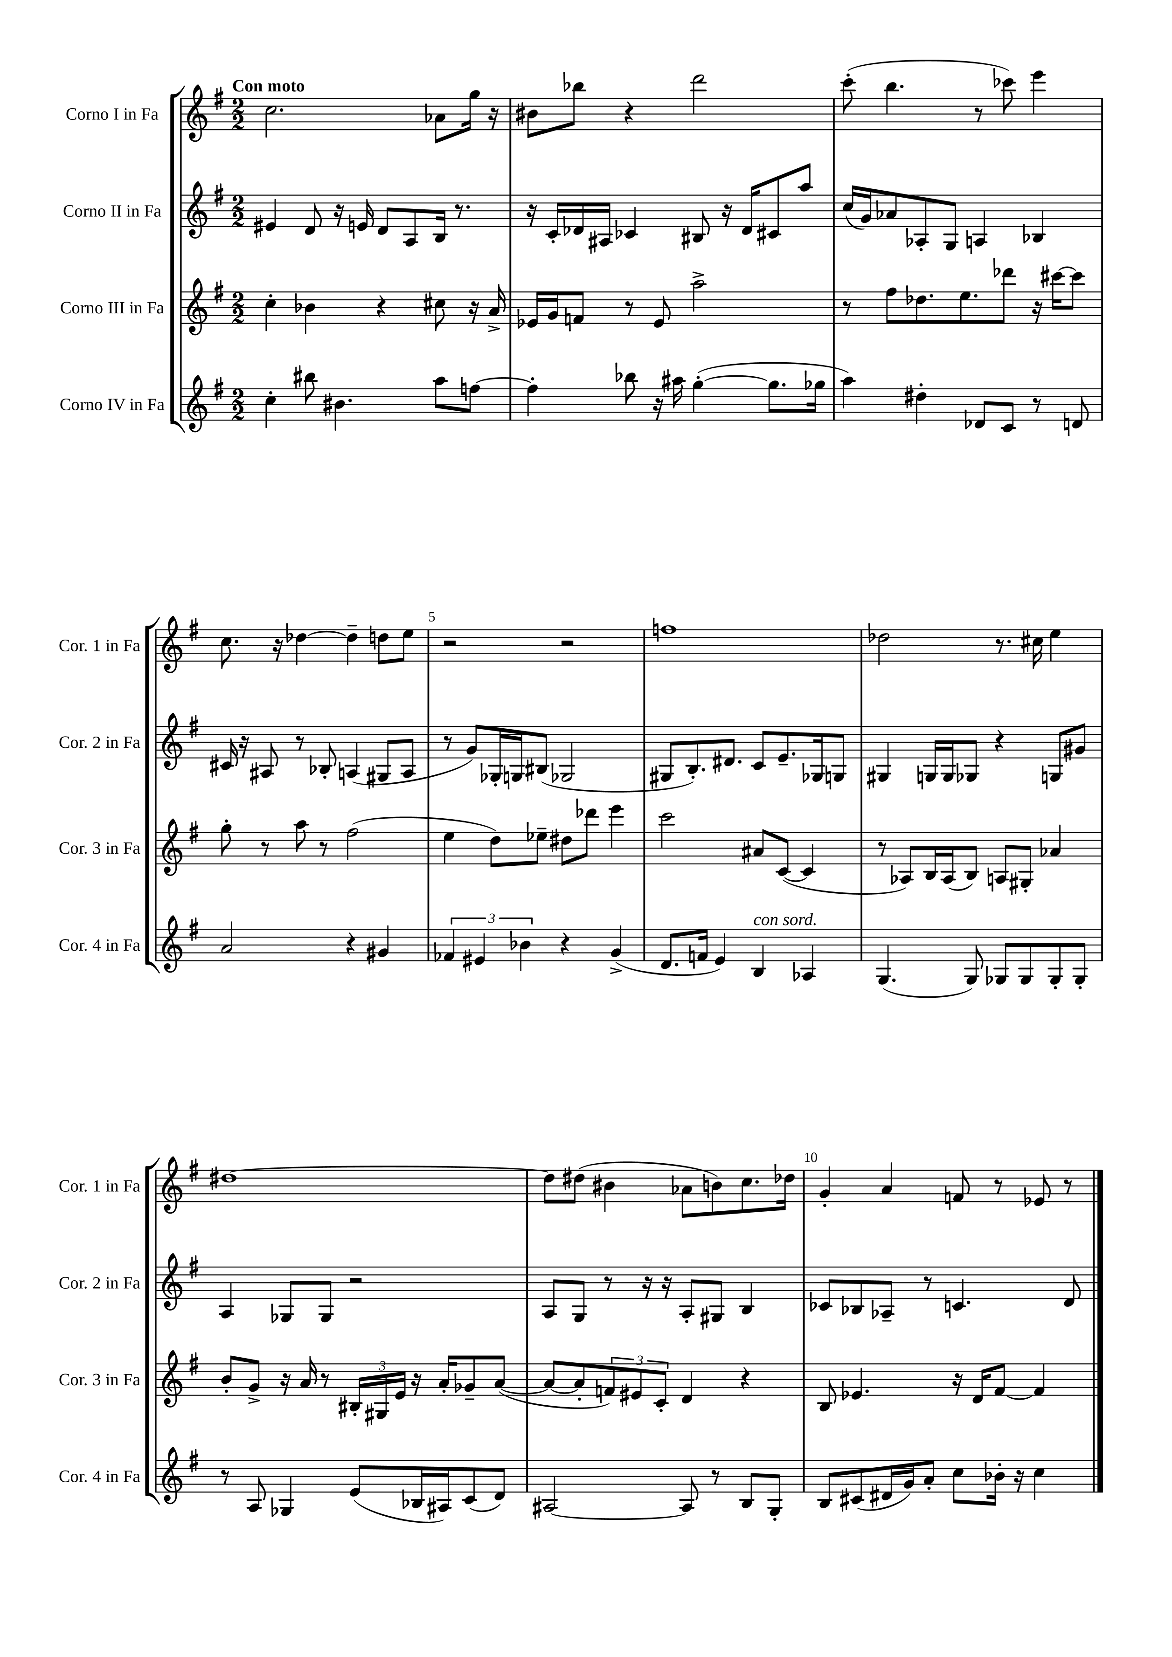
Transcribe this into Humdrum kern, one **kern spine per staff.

**kern	**kern	**kern	**kern
*staff4	*staff3	*staff2	*staff1
*clefG2	*clefG2	*clefG2	*clefG2
*k[f#]	*k[f#]	*k[f#]	*k[f#]
*M2/2	*M2/2	*M2/2	*M2/2
4cc'\	4cc'\	4e#/	2.cc\
8bb#\	4b-\	8d/	.
4.b#\	.	16r	.
.	.	16e/	.
.	4r	8d/L	.
.	.	8A/	.
8aa\L	8cc#\	16B/Jk	8a-\L
.	.	8.r	.
[8ff\J	16r	.	16gg\Jk
.	16a^/	.	16r
=	=	=	=
4ff'\]	16e-/LL	16r	8b#\L
.	16g/J	16c'/LL	.
.	8f/J	16d-/	8bb-\J
.	.	16A#/JJ	.
8bb-\	8r	4c-/	4r
16r	8e-/	.	.
16aa#\	.	.	.
([4gg'\	2aa^\	8B#/	2ddd\
.	.	16r	.
.	.	16d-/LK	.
8.gg\]L	.	8c#/	.
.	.	8aa/J	.
16gg-\Jk	.	.	.
=	=	=	=
4aa\)	8r	(16cc/LL	(8ccc'\
.	.	16g/J)	.
.	8ff#\L	8a-/	4.bb\
4dd#'\	8.dd-\	8A-'/	.
.	.	8G/J	.
.	8.ee\	.	.
8d-/L	.	4A/	8r
8c/J	8ddd-\J	.	8ccc-\)
8r	16r	4B-/	4eee\
.	[16ccc#\LK	.	.
8d/	8ccc#\]J	.	.
=	=	=	=
2a/	8gg'\	16c#/	8.cc\
.	.	16r	.
.	8r	8A#/	.
.	.	.	16r
.	8aa\	8r	[4dd-\
.	8r	8B-'/	.
4r	(2ff#\	(4A/	4dd-~\]
4g#/	.	8G#/L	8dd\L
.	.	8A/J	8ee\J
=	=	=	=
6f-/	4ee\	8r	2r
.	.	8g/L)	.
6e#/	.	.	.
.	8dd\L)	16G-'/L	.
.	.	16G/J	.
6b-\	.	.	.
.	8ee-~\J	(8B#/J	.
4r	8dd#\L	2G-/	2r
.	8ddd-\J	.	.
(4g^/	4eee\	.	.
=	=	=	=
8.d/L	2ccc\	8G#/L	1ff
.	.	8.B'/)	.
16f/Jk	.	.	.
4e/)	.	.	.
.	.	8.d#/J	.
4B/	8a#/L	8c/L	.
.	([8c/J	8.e~/	.
4A-/	4c/]	.	.
.	.	16G-/k	.
.	.	8G/J	.
=	=	=	=
(4.G/	8r	4G#/	2dd-\
.	8A-/L)	.	.
.	16B/L	16G/LL	.
.	(16A-/J	16G/J	.
8G/)	8B/J)	8G-/J	.
8G-/L	8A/L	4r	8.r
8G-/	8G#'/J	.	.
.	.	.	16cc#\
8G-'/	4a-/	8G/L	4ee\
8G-'/J	.	8g#/J	.
=	=	=	=
8r	8b'/L	4A/	[1dd#
8A/	8g^/J	.	.
4G-/	16r	8G-/L	.
.	16a/	.	.
.	8r	8G-/J	.
(8e/L	24B#'/LL	2r	.
.	24G#/	.	.
.	24e/JJ	.	.
16B-/L	16r	.	.
16A#/J)	16a'/LK	.	.
(8c/	8g-~/	.	.
8d/J)	([8a/J	.	.
=	=	=	=
[2A#/	8a/_L	8A/L	8dd#\]L
.	8a'/]	8G/J	(8dd#\J
.	12f/)	8r	4b#\
.	12e#/	.	.
.	.	16r	.
.	12c'/J	.	.
.	.	16r	.
8A#/]	4d/	8A'/L	8a-\L
8r	.	8G#/J	8b\)
8B/L	4r	4B/	8.cc\
8G'/J	.	.	.
.	.	.	16dd-\Jk
=	=	=	=
8B/L	8B/	8c-/L	4g'/
(8c#/	4.e-/	8B-/	.
16d#/L	.	8A-~/J	4a/
16g/J)	.	.	.
8a'/J	.	8r	.
8cc\L	16r	4.c/	8f/
.	16d/LK	.	.
16b-'\Jk	[8f#/J	.	8r
16r	.	.	.
4cc\	4f#/]	.	8e-/
.	.	8d/	8r
==	==	==	==
*-	*-	*-	*-
